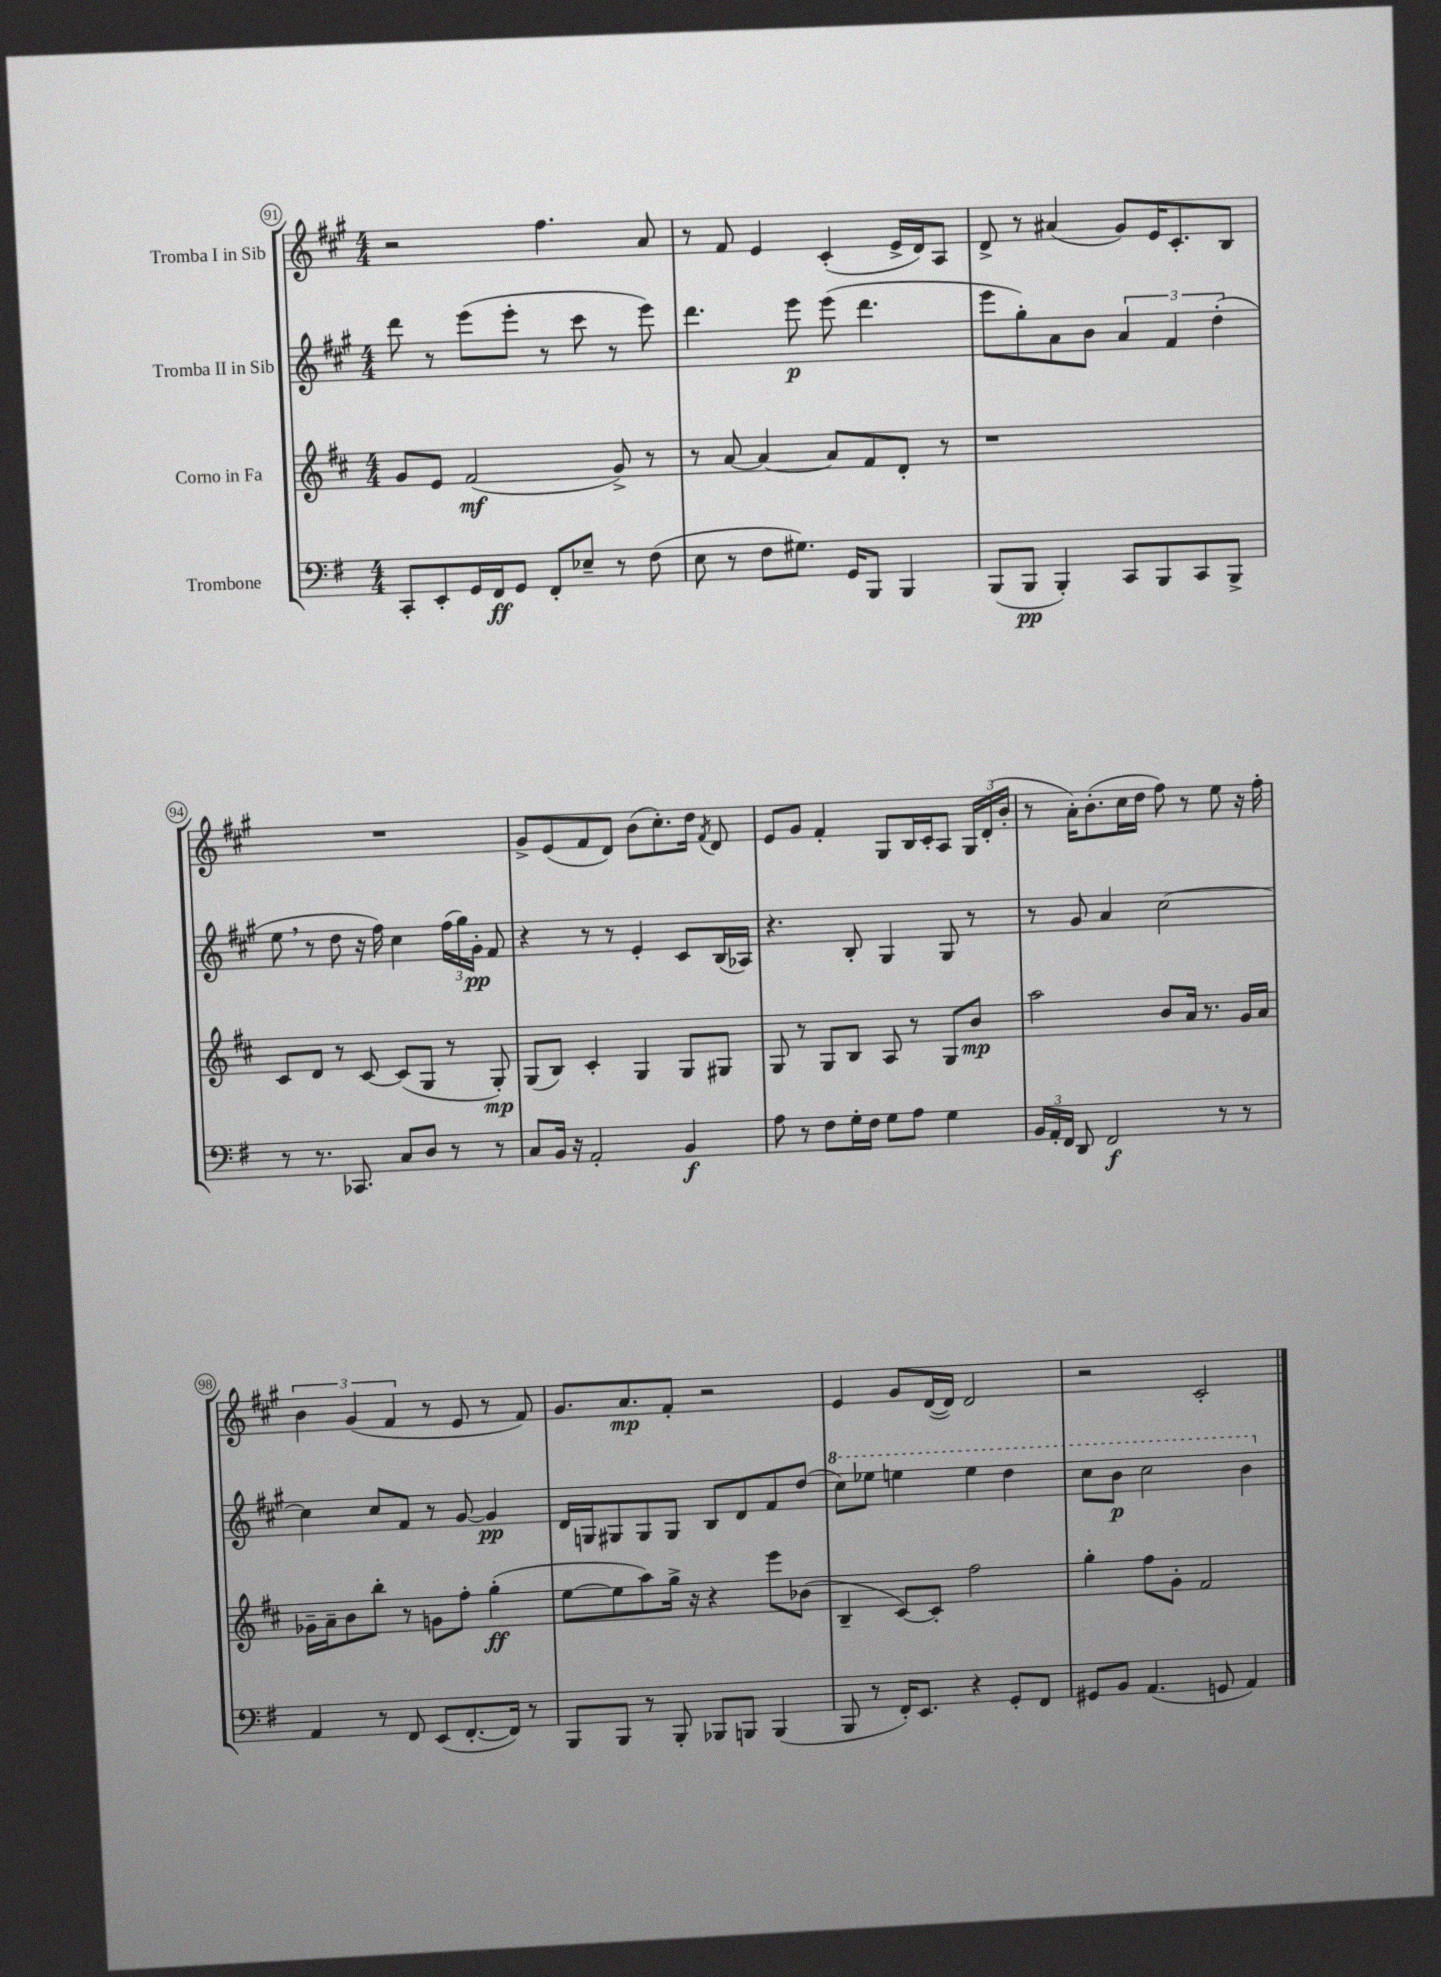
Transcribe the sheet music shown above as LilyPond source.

<<
\new StaffGroup <<
\new Staff = "s0" \with { instrumentName = "Tromba I in Sib" } {
    \clef treble \key a \major \numericTimeSignature \time 4/4
    \autoBeamOff r2 fis''4. a'8 |
    r8 fis'8 e'4 cis'4-.( e'16[-> d'16) a8] |
    d'8-> r8 ais'4( gis'8[) e'16 cis'8.-. b8] |
    R1 |
    gis'8[-> e'8( fis'8 d'8]) b'8[( cis''8.-.) d''16] \acciaccatura { fis'8 } d'8 |
    e'8[ gis'8] fis'4-. gis8[ b16 cis'16-. a8] \tuplet 3/2 { gis16[ d'16-.( b'16]-. } |
    r8 a'16[-.) b'8.-.( cis''16 d''16] fis''8) r8 e''8 r16 fis''16-. |
    \tuplet 3/2 { b'4 gis'4( fis'4 } r8 e'8 r8 fis'8) |
    gis'8.[ a'8.\mp fis'8]-. r2 |
    e'4 gis'8[ d'16~( d'16]) d'2 |
    r2 cis'2-. \bar "|." |
}
\new Staff = "s1" \with { instrumentName = "Tromba II in Sib" } {
    \clef treble \key a \major \numericTimeSignature \time 4/4
    \autoBeamOff d'''8 r8 e'''8[( e'''8]-. r8 cis'''8 r8 e'''8) |
    d'''4. e'''8\p e'''8( d'''4. |
    e'''8[ gis''8-.) a'8 b'8] \tuplet 3/2 { a'4 fis'4 d''4-.( } |
    e''8 \breathe r8 d''8 r16 fis''16) cis''4 \tuplet 3/2 { fis''16[( gis''16) gis'16]-.\pp } fis'8 |
    r4 r8 r8 e'4-. cis'8[ b16( aes16]) |
    r4. b8-. gis4 gis8 r8 |
    r8 gis'8 a'4 cis''2~ |
    cis''4 cis''8[ fis'8] r8 gis'8~ gis'4\pp |
    d'16[ g16 gis8 gis8 gis8] b8[ d'8 fis'8 d''8]( |
    \ottava #1 cis'''8[) ees'''8] e'''4 e'''4 d'''4 |
    cis'''8[ b''8]\p cis'''2 b''4 \ottava #0 \bar "|." |
}
\new Staff = "s2" \with { instrumentName = "Corno in Fa" } {
    \clef treble \key d \major \numericTimeSignature \time 4/4
    \autoBeamOff g'8[ e'8] fis'2\mf( g'8->) r8 |
    r8 a'8~ a'4~ a'8[ fis'8 d'8]-. r8 |
    r1 |
    cis'8[ d'8] r8 cis'8~ cis'8[( g8] r8 g8-.\mp) |
    g8[( b8]) cis'4-. g4 g8[ gis8] |
    g8 r8 g8[ b8] a8 r8 g8[ b'8]\mp |
    a''2 b'8[ a'16] r8. g'16[ a'16] |
    ges'16[-- a'16-- b'8 b''8]-. r8 g'8[ fis''8]-. g''4-.\ff( |
    e''8[~ e''8 a''8) g''16]-> r16 r4 e'''8[ bes'8]( |
    b4-- cis'8[~) cis'8]-. fis''2 |
    g''4-. fis''8[ g'8]-. fis'2 \bar "|." |
}
\new Staff = "s3" \with { instrumentName = "Trombone" } {
    \clef bass \key g \major \numericTimeSignature \time 4/4
    \autoBeamOff c,8[-. e,8-. g,16 fis,16\ff g,8] fis,8[-. ees8]-- r8 fis8( |
    e8 r8 fis8[ gis8.]) g,16[ b,,8] b,,4 |
    b,,8[( b,,8]\pp b,,4-.) c,8[ b,,8 c,8 b,,8]-> |
    r8 r8. ces,8. c8[ d8] r8 r8 |
    c8[ b,16] r16 a,2-. b,4\f |
    a8 r8 fis8[ g16-. fis16] g8[ a8] g4 |
    \tuplet 3/2 { b,16[ a,16-. fis,16] } d,8 fis,2\f r8 r8 |
    a,4 r8 fis,8 e,8[( fis,8.~-. fis,16]) r8 |
    b,,8[ b,,8] r8 b,,8-. bes,,8[ b,,8] b,,4( |
    b,,8 r8 fis,16[-.) e,8.] r4 g,8[-. fis,8] |
    gis,8[ b,8] a,4.( g,8 a,4) \bar "|." |
}
>>
>>
\layout { \context { \Score currentBarNumber = #91 \override BarNumber.stencil = #(make-stencil-circler 0.1 0.3 ly:text-interface::print) } }
